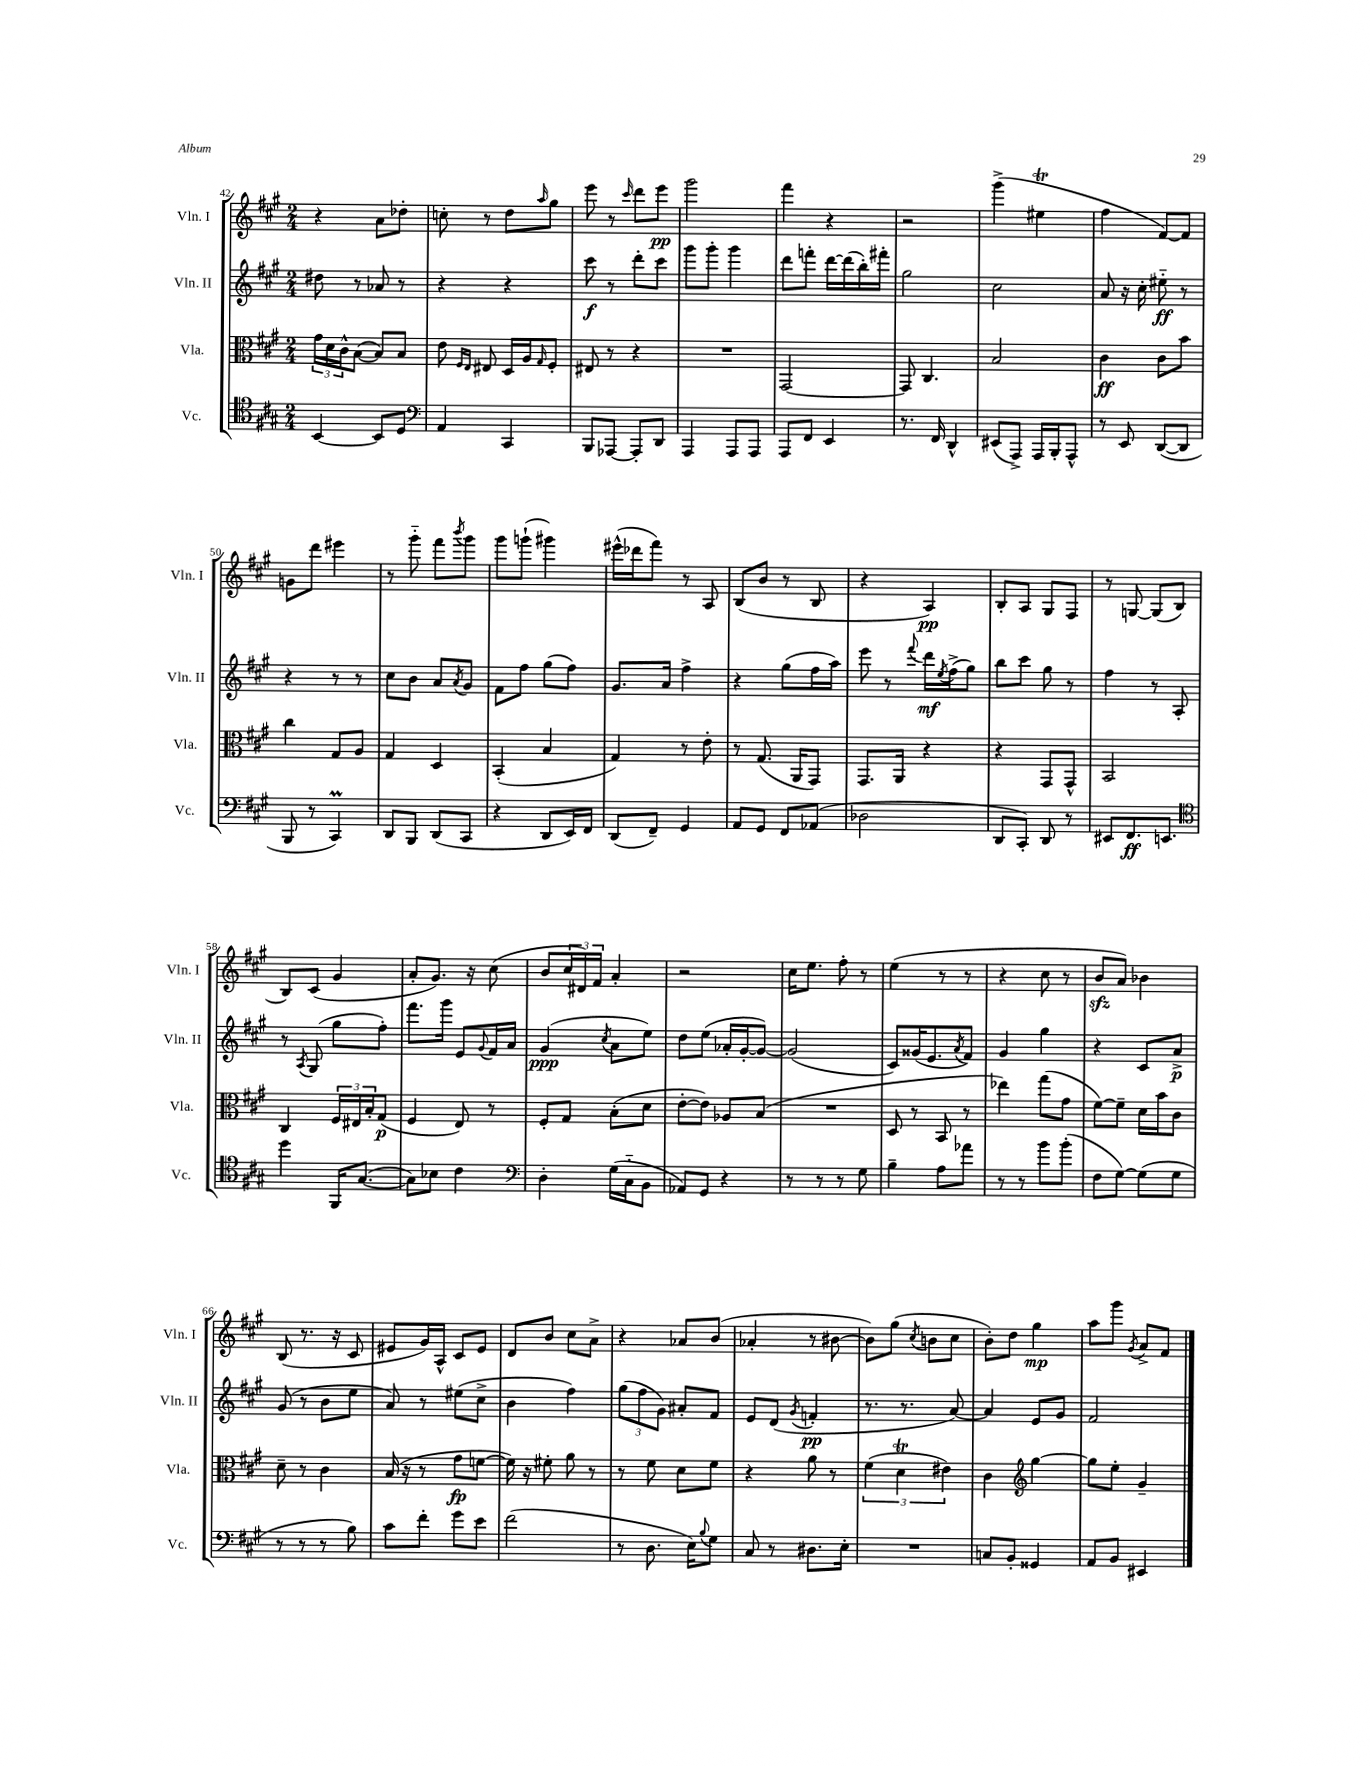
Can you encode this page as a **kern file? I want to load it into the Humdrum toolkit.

**kern	**dynam	**kern	**dynam	**kern	**dynam	**kern	**dynam
*part4	*part4	*part3	*part3	*part2	*part2	*part1	*part1
*staff4	*staff4	*staff3	*staff3	*staff2	*staff2	*staff1	*staff1
*I"Vc.	*	*I"Vla.	*	*I"Vln. II	*	*I"Vln. I	*
*I'Vc.	*	*I'Vla.	*	*I'Vln. II	*	*I'Vln. I	*
*clefC4	*	*clefC3	*	*clefG2	*	*clefG2	*
*k[f#c#g#]	*	*k[f#c#g#]	*	*k[f#c#g#]	*	*k[f#c#g#]	*
*M2/4	*	*M2/4	*	*M2/4	*	*M2/4	*
=42	=42	=42	=42	=42	=42	=42	=42
[4BB/	.	24g#\LL	.	8dd#X\	.	4r	.
.	.	24d\	.	.	.	.	.
.	.	24c#^^\J	.	.	.	.	.
.	.	([8B\J	.	8r	.	.	.
8BB/L]	.	8B/L])	.	8a-X/	.	8a\L	.
8D/J	.	8B/J	.	8r	.	8dd-X'\J	.
=43	=43	=43	=43	=43	=43	=43	=43
*clefF4	*	*	*	*	*	*	*
4AA/	.	8e\	.	4r	.	8ccn'\	.
.	.	16qqF#/LL	.	.	.	.	.
.	.	16qqE/JJ	.	.	.	.	.
.	.	8E#X/	.	.	.	8r	.
4CC#/	.	16D/LL	.	4r	.	8dd\L	.
.	.	16A/J	.	.	.	.	.
.	.	16qqG#/	.	.	.	16qqaa/	.
.	.	8F#'/J	.	.	.	8gg#\J	.
=44	=44	=44	=44	=44	=44	=44	=44
8BBB/L	.	8E#X/	.	8ccc#\	f	8eee\	.
[8AAA-X/J	.	8r	.	8r	.	8r	.
.	.	.	.	.	.	16qqccc#/	.
8AAA-'/L]	.	4r	.	8ddd'\L	.	8ddd\L	.
8DD/J	.	.	.	8ccc#\J	.	8eee\J	pp
=45	=45	=45	=45	=45	=45	=45	=45
4AAA/	.	2r	.	8ggg#\L	.	2ggg#\	.
.	.	.	.	8ggg#'\J	.	.	.
8AAA/L	.	.	.	4ggg#\	.	.	.
8AAA/J	.	.	.	.	.	.	.
=46	=46	=46	=46	=46	=46	=46	=46
8AAA/L	.	[2GG#/	.	8ddd\L	.	4fff#\	.
8FF#/J	.	.	.	8fffn'\J	.	.	.
4EE/	.	.	.	[16ddd\LL	.	4r	.
.	.	.	.	(16ddd\]	.	.	.
.	.	.	.	16bb'\)	.	.	.
.	.	.	.	16fff#X'\JJ	.	.	.
=47	=47	=47	=47	=47	=47	=47	=47
8.r	.	8GG#/]	.	2gg#\	.	2r	.
.	.	4.C#/	.	.	.	.	.
16FF#/	.	.	.	.	.	.	.
4DD^^/	.	.	.	.	.	.	.
=48	=48	=48	=48	=48	=48	=48	=48
(8EE#X/L	.	2B/	.	2cc#\	.	(4ggg#^\	.
8AAA^/J)	.	.	.	.	.	.	.
16AAA/LL	.	.	.	.	.	4ee#Xt\	.
16BBB'/J	.	.	.	.	.	.	.
8AAA^^/J	.	.	.	.	.	.	.
=49	=49	=49	=49	=49	=49	=49	=49
8r	.	4c#\	ff	8a/	.	4ff#\	.
8EE/	.	.	.	16r	.	.	.
.	.	.	.	16cc#'\	.	.	.
([8DD/L	.	8c#\L	.	8ee#X\	ff	[8f#/L)	.
8DD/J]	.	8b\J	.	8r	.	8f#/J]	.
!!LO:LB:g=z
=50	=50	=50	=50	=50	=50	=50	=50
8BBB/	.	4cc#\	.	4r	.	8gn\L	.
8r	.	.	.	.	.	8ddd\J	.
4CC#m/)	.	8G#/L	.	8r	.	4eee#X\	.
.	.	8A/J	.	8r	.	.	.
=51	=51	=51	=51	=51	=51	=51	=51
8DD/L	.	4G#/	.	8cc#\L	.	8r	.
8BBB/J	.	.	.	8b\J	.	8ggg#\	.
(8DD/L	.	4D/	.	8a/L	.	8fff#\L	.
.	.	.	.	8qa/	.	8qbbb/	.
8CC#/J	.	.	.	8g#/J	.	8ggg#\J	.
=52	=52	=52	=52	=52	=52	=52	=52
4r	.	(4BB'/	.	8f#\L	.	8ggg#\L	.
.	.	.	.	8ff#\J	.	(8gggn`\J	.
8DD/L	.	4B/	.	(8gg#\L	.	4ggg#X\)	.
16EE/L)	.	.	.	8ff#\J)	.	.	.
16FF#/JJ	.	.	.	.	.	.	.
=53	=53	=53	=53	=53	=53	=53	=53
(8DD/L	.	4G#/)	.	8.g#/L	.	(16eee#X^^\LL	.
.	.	.	.	.	.	16ddd-X\J	.
8FF#~/J)	.	.	.	.	.	8fff#\J)	.
.	.	.	.	16a/Jk	.	.	.
4GG#/	.	8r	.	4ff#^\	.	8r	.
.	.	8e'\	.	.	.	8A/	.
=54	=54	=54	=54	=54	=54	=54	=54
8AA/L	.	8r	.	4r	.	(8B/L	.
8GG#/J	.	(8.G#/	.	.	.	8b/J	.
8FF#/L	.	.	.	(8gg#\L	.	8r	.
.	.	16AA/KL	.	.	.	.	.
(8AA-X/J	.	8GG#/J)	.	16ff#\L	.	8B/	.
.	.	.	.	16aa\JJ)	.	.	.
=55	=55	=55	=55	=55	=55	=55	=55
2D-X\	.	8.GG#/L	.	8eee\	.	4r	.
.	.	.	.	8r	.	.	.
.	.	16AA/Jk	.	.	.	.	.
.	.	.	.	8qqfff#/	.	.	.
.	.	4r	.	16ddd\LL	mf	4A/)	pp
.	.	.	.	8qee/	.	.	.
.	.	.	.	(16ff#^\J	.	.	.
.	.	.	.	8gg#\J)	.	.	.
=56	=56	=56	=56	=56	=56	=56	=56
8DD/L	.	4r	.	8bb\L	.	8B'/L	.
8CC#'/J)	.	.	.	8ccc#\J	.	8A/J	.
8DD/	.	8GG#/L	.	8gg#\	.	8G#/L	.
8r	.	8GG#^^/J	.	8r	.	8F#/J	.
=57	=57	=57	=57	=57	=57	=57	=57
8EE#X/L	.	2BB/	.	4ff#\	.	8r	.
8.FF#/	ff	.	.	.	.	[8Gn/	.
.	.	.	.	8r	.	(8G/L]	.
8.EEn/J	.	.	.	.	.	.	.
.	.	.	.	8A'/	.	8B/J	.
!!LO:LB:g=z
=58	=58	=58	=58	=58	=58	=58	=58
*clefC4	*	*	*	*	*	*	*
4dd\	.	4C#/	.	8r	.	8B/L)	.
.	.	.	.	8qA/	.	.	.
.	.	.	.	(8G#/	.	(8c#/J	.
16FF#/KL	.	24F#/LL	.	8gg#\L	.	4g#/	.
.	.	24E#X/	.	.	.	.	.
([8.G#/J	.	.	.	.	.	.	.
.	.	24B'/J	.	.	.	.	.
.	.	(8G#/J	p	8ff#'\J)	.	.	.
=59	=59	=59	=59	=59	=59	=59	=59
8G#\L])	.	4F#/	.	8.fff#\L	.	8a'/L	.
8B-X\J	.	.	.	.	.	8.g#/J)	.
.	.	.	.	16ggg#\Jk	.	.	.
4c#\	.	8E/)	.	8e/L	.	.	.
.	.	.	.	.	.	16r	.
.	.	.	.	8qqg#/	.	.	.
.	.	8r	.	16f#/L	.	(8cc#\	.
.	.	.	.	16a/JJ	.	.	.
=60	=60	=60	=60	=60	=60	=60	=60
*clefF4	*	*	*	*	*	*	*
4D'\	.	8F#'/L	.	(4g#/	ppp	8b/L	.
.	.	8G#/J	.	.	.	24cc#/L	.
.	.	.	.	.	.	24d#X/)	.
.	.	.	.	.	.	24f#/JJ	.
.	.	.	.	8qcc#/	.	.	.
(16G#\LL	.	(8B'\L	.	8a\L	.	4a'/	.
16C#\J	.	.	.	.	.	.	.
8BB\J	.	8d\J	.	8ee\J)	.	.	.
=61	=61	=61	=61	=61	=61	=61	=61
8AA-X/L)	.	[8e'\L	.	8dd\L	.	2r	.
8GG#/J	.	8e\J])	.	(8ee\J	.	.	.
4r	.	8A-X/L	.	16a-X'/LL	.	.	.
.	.	.	.	[16g#'/J	.	.	.
.	.	(8B/J	.	8g#/J_)	.	.	.
=62	=62	=62	=62	=62	=62	=62	=62
8r	.	2r	.	(2g#/]	.	16cc#\KL	.
.	.	.	.	.	.	8.ee\J	.
8r	.	.	.	.	.	.	.
8r	.	.	.	.	.	8ff#'\	.
8G#\	.	.	.	.	.	8r	.
=63	=63	=63	=63	=63	=63	=63	=63
4B~\	.	8D/	.	8c#/L)	.	(4ee\	.
.	.	8r	.	(16g##X/K	.	.	.
.	.	.	.	8.e/	.	.	.
8A\L	.	8BB/	.	.	.	8r	.
.	.	.	.	8qa/	.	.	.
8a-X\J	.	8r	.	8f#/J)	.	8r	.
=64	=64	=64	=64	=64	=64	=64	=64
8r	.	4ee-X\)	.	4g#/	.	4r	.
8r	.	.	.	.	.	.	.
8b\L	.	(8gg#\L	.	4gg#\	.	8cc#\	.
(8b'\J	.	8g#\J	.	.	.	8r	.
=65	=65	=65	=65	=65	=65	=65	=65
8F#\L	.	[8f#\L)	.	4r	.	8bzz/L	.
[8G#\J)	.	8f#~\J]	.	.	.	8a/J)	.
(8G#\L]	.	16d\LL	.	8c#/L	.	4b-X\	.
.	.	16b\J	.	.	.	.	.
8G#\J	.	8c#\J	.	8a^/J	p	.	.
!!LO:LB:g=z
=66	=66	=66	=66	=66	=66	=66	=66
8r	.	8d~\	.	(8g#/	.	(8B/	.
8r	.	8r	.	8r	.	8.r	.
8r	.	4c#\	.	8b\L	.	.	.
.	.	.	.	.	.	16r	.
8B\)	.	.	.	8ee\J	.	8c#/	.
=67	=67	=67	=67	=67	=67	=67	=67
8c#\L	.	(16B/	.	8a/)	.	8e#X/L	.
.	.	16r	.	.	.	.	.
8f#'\J	.	8r	.	8r	.	16g#/L)	.
.	.	.	.	.	.	16A^^/JJ	.
8g#\L	.	8g#\L	fp	(8ee#X\L	.	8c#/L	.
8e\J	.	[8fn\J	.	8cc#^\J	.	8e#/J	.
=68	=68	=68	=68	=68	=68	=68	=68
(2f#\	.	16f\])	.	4b\	.	8d/L	.
.	.	16r	.	.	.	.	.
.	.	8f#X'\	.	.	.	8b/J	.
.	.	8a\	.	4ff#\)	.	8cc#\L	.
.	.	8r	.	.	.	8a^\J	.
=69	=69	=69	=69	=69	=69	=69	=69
8r	.	8r	.	(12gg#\L	.	4r	.
.	.	.	.	12ff#\	.	.	.
8.D\	.	8f#\	.	.	.	.	.
.	.	.	.	12g#\J)	.	.	.
.	.	8d\L	.	8a#X'/L	.	8a-X/L	.
16E\KL)	.	.	.	.	.	.	.
8qqB/	.	.	.	.	.	.	.
8G#\J	.	8f#\J	.	8f#/J	.	(8b/J	.
=70	=70	=70	=70	=70	=70	=70	=70
8C#/	.	4r	.	8e/L	.	4a-X'/	.
8r	.	.	.	(8d/J	.	.	.
.	.	.	.	8qg#/	.	.	.
8.D#X\L	.	8a\	.	4fn'/	pp	8r	.
.	.	8r	.	.	.	[8b#X\	.
16E'\Jk	.	.	.	.	.	.	.
=71	=71	=71	=71	=71	=71	=71	=71
2r	.	(6f#\	.	8.r	.	8b#\L])	.
.	.	.	.	.	.	(8gg#\J	.
.	.	6dT\	.	.	.	.	.
.	.	.	.	8.r	.	.	.
.	.	.	.	.	.	8qcc#/	.
.	.	.	.	.	.	8bn\L	.
.	.	6e#X\)	.	.	.	.	.
.	.	.	.	[8a/)	.	8cc#\J	.
=72	=72	=72	=72	=72	=72	=72	=72
8Cn/L	.	4c#\	.	4a/]	.	8b'\L)	.
8BB'/J	.	.	.	.	.	8dd\J	.
*	*	*clefG2	*	*	*	*	*
4GG##X/	.	[4gg#\	.	8e/L	.	4gg#\	mp
.	.	.	.	8g#/J	.	.	.
=73	=73	=73	=73	=73	=73	=73	=73
8AA/L	.	8gg#\L]	.	2f#/	.	8aa\L	.
8BB/J	.	8ee'\J	.	.	.	8ggg#\J	.
.	.	.	.	.	.	8qg#/	.
4EE#X/	.	4g#~/	.	.	.	8a^/L	.
.	.	.	.	.	.	8f#/J	.
==	==	==	==	==	==	==	==
*-	*-	*-	*-	*-	*-	*-	*-
